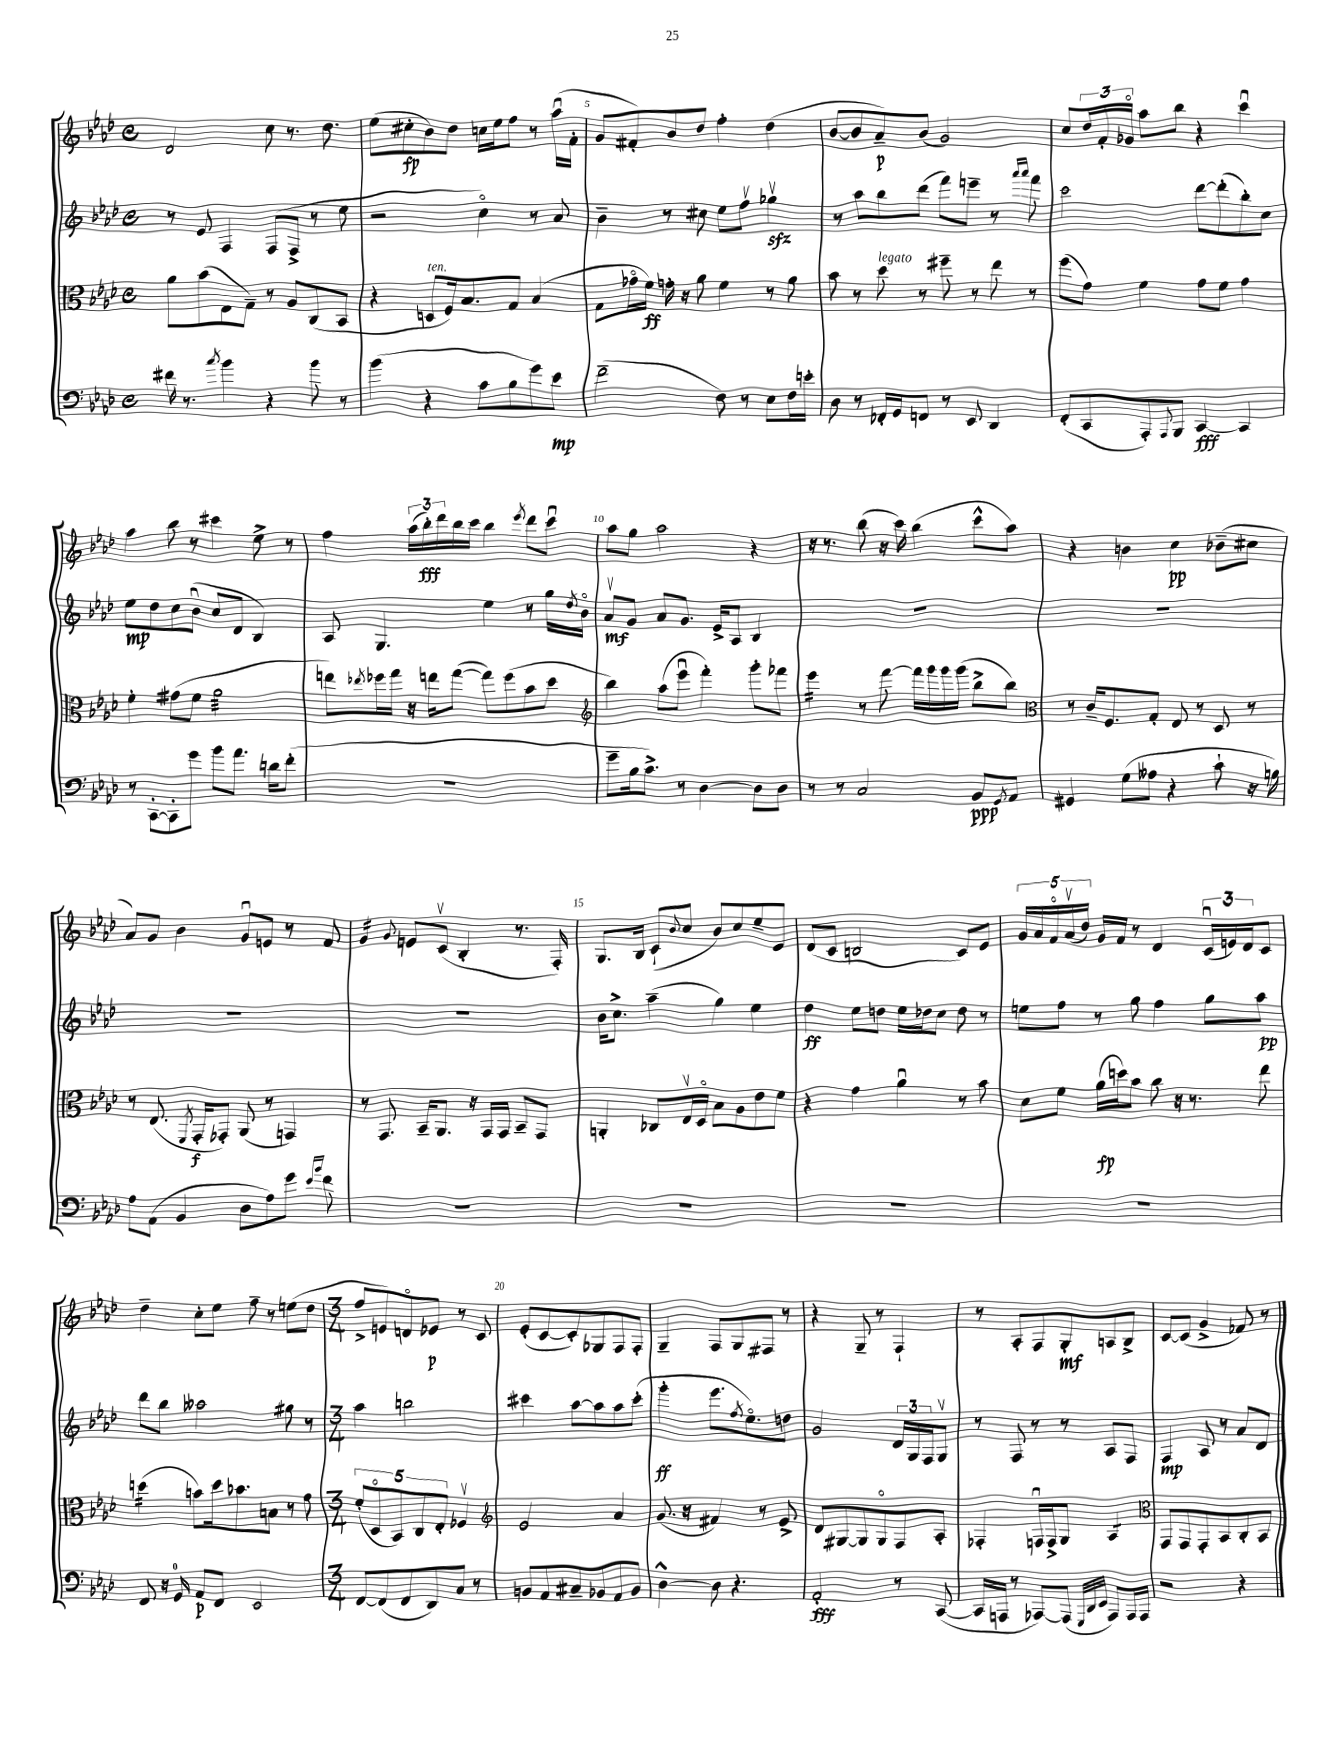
<<
\new StaffGroup <<
\new Staff = "s0" {
    \clef treble \key aes \major \defaultTimeSignature \time 4/4
    des'2 c''8 r8. des''8. |
    ees''8( cis''8-.\fp bes'8) des''8 c''16 ees''16 f''8 r8 aes''16\downbow( f'16-. |
    g'8 fis'8-.) bes'8 des''8 f''4-. des''4( |
    bes'8~ bes'8 aes'8--\p) bes'8( g'2) |
    c''8 \tuplet 3/2 { des''16 f'16-. ges'16\flageolet } aes''8 bes''8 r4 c'''4\downbow |
    aes''4 bes''8 r8 cis'''4 ees''8-> r8 |
    f''4 \tuplet 3/2 { aes''16( bes''16-.\fff) des'''16 } bes''16 c'''16 bes''4 \acciaccatura { ees'''8 } des'''8 c'''8\downbow |
    aes''8 g''8 aes''2 r4 |
    r16 r8. bes''8( r16 c'''16) bes''4( c'''8-^ aes''8) |
    r4 b'4 c''4\pp bes'8--( cis''8 |
    aes'8) g'8 bes'4 g'8\downbow e'8 r8 f'8 |
    g'4:16 \appoggiatura { g'8 } e'8 c'8\upbow( bes4-. r8. f16-.) |
    g8. bes16 c'8-!( \appoggiatura { bes'8 } c''8 bes'8) c''8 ees''8-- ees'8 |
    des'8( c'8 b2 c'8) ees'8 |
    \tuplet 5/4 { g'16 aes'16 f'16\flageolet aes'16\upbow( des''16) } g'16 f'16 r8 des'4 \tuplet 3/2 { c'16\downbow( e'16) des'16 } c'8 |
    des''4-- c''8-. ees''8 f''8-- r8 e''8( des''8 |
    \numericTimeSignature \time 3/4 f''8-> e'8) d'8\flageolet ees'8\p r8 c'8 |
    ees'8-.( c'8~ c'8-.) ges8 f8 f8-. |
    g4-- f8 g8 fis8 r8 |
    r4 g8-- r8 f4-! |
    r8 aes8-. f8 g8-.\mf a8 bes8-> |
    c'8~ c'8( g'4-> fes'8) r8 \bar "|." |
}
\new Staff = "s1" {
    \clef treble \key aes \major \defaultTimeSignature \time 4/4
    r8 ees'8 f4 f8( f8-> r8 ees''8 |
    r2 c''4\flageolet) r8 aes'8 |
    bes'4-- r8 cis''8 ees''8 f''8\upbow ges''4\upbow\sfz |
    r8 aes''8 bes''8 des'''8( f'''8) e'''8-- r8 \grace { aes'''16 aes'''16 } f'''8 |
    c'''2 des'''8~ des'''8-.( bes''8-.) c''8 |
    ees''8\mp des''8 c''8 bes'8\downbow( c''8 des'8 bes4) |
    aes8 g4. ees''4 r8 g''16 \acciaccatura { des''8 } bes'16\flageolet |
    aes'8\upbow\mf g'8 aes'8 g'8. ees'16-> aes8 bes4 |
    R1 |
    R1 |
    R1 |
    R1 |
    bes'16 c''8.-> aes''4--( g''4) ees''4 |
    des''4\ff ees''8 d''8 ees''16 des''16 c''8 des''8 r8 |
    e''8 f''8 r8 g''8 f''4 g''8 aes''8\pp |
    des'''8 bes''8 aeses''2 gis''8 r8 |
    \numericTimeSignature \time 3/4 aes''4 b''2 |
    cis'''4 aes''8~ aes''8 aes''8 cis'''8-.( |
    g'''4-.\ff ees'''8. \acciaccatura { f''8 } ees''8.\flageolet) d''8 |
    g'2 \tuplet 3/2 { des'16 g16 f16 } g8\upbow |
    r8 f8 r8 r8 aes8 f8 |
    f4\mp aes8 r8 aes'8 des'8 \bar "|." |
}
\new Staff = "s2" {
    \clef alto \key aes \major \defaultTimeSignature \time 4/4
    aes'8 bes'8( ees8 g8--) r8 aes8 c8( bes,8 |
    r4 d8^\markup { \italic "ten." } f16) bes8. g8 bes4( |
    g8 ges'16\flageolet f'16\ff) g'16-. r16 aes'8 f'4 r8 aes'8 |
    bes'8 r8 des''8^\markup { \italic "legato" } r8 fis''8-- r8 ees''8 r8 |
    f''8( g'8) f'4 g'8 f'8 g'4 |
    f'4-. gis'8( f'8 aes'2:32 |
    e''8) \acciaccatura { ees''8 } fes''16 g''16 r16 e''16 g''8~( g''8) fes''8( bes'8 des''8 |
    \clef treble bes''4) aes''8( ees'''8\downbow f'''4-.) g'''8-. fes'''8 |
    ees'''4:16 r8 f'''8~ f'''16 g'''16 g'''16 g'''16( bes''8-> bes''8) |
    \clef alto r8 c'16-- f8. g8-. ees8 r8 des8 r8 |
    r8 ees8.( \acciaccatura { f,8 } g,16-.\f ges,8-.) aes,8( r8 g,4) |
    r8 g,8. bes,16-- aes,8. r16 g,16 g,16 bes,8-- g,8 |
    a,4-. ces8 ees16\upbow des16\flageolet bes8 aes8 ees'8 f'8 |
    r4 g'4 aes'4\downbow r8 bes'8 |
    des'8 f'8 aes'16\fp( d''16) bes'8 c''8 r16 r8. ees''8 |
    d''4:16( b'8) d''16 bes'8. b8 r8 g'8 |
    \numericTimeSignature \time 3/4 \tuplet 5/4 { f'8-.( des8\flageolet bes,8) c8 ees8-. } fes4\upbow |
    \clef treble ees'2 aes'4 |
    g'8.( r16 fis'4) r8 ees'8-> |
    des'8 gis8~ gis8 gis8\flageolet f8 aes8-. |
    fes4-. f16\downbow f16-> g8 aes4:8 |
    \clef alto g,8 g,8 g,8-. bes,8 c8-. bes,8 \bar "|." |
}
\new Staff = "s3" {
    \clef bass \key aes \major \defaultTimeSignature \time 4/4
    fis'16 r8. \acciaccatura { c''8 } bes'4 r4 bes'8 r8 |
    bes'4( r4 c'8 bes8 g'8) ees'8\mp |
    f'2--( f8) r8 ees8 f16 e'16-. |
    des8 r8 fes,16-. g,16 f,8 r8 ees,8 des,4 |
    f,8-.( c,8 aes,,8-.) \appoggiatura { aes,,8 } bes,,8 c,4~\fff c,4 |
    r8 c,8~-. c,8-. g'8 bes'8 aes'8. d'16 f'8-.( |
    R1 |
    g'8-- bes16 c'8.->) r8 des4~ des8 des8 |
    r8 r8 c2 bes,8\ppp \acciaccatura { g,8 } aes,8 |
    gis,4 g8( aeses8 r4 c'8-! r16 b16) |
    aes8 aes,8( bes,4 des8 aes8) g'8 \grace { ees'16 bes'16 } f'8 |
    R1 |
    R1 |
    R1 |
    R1 |
    f,8 r16 g,16-0 aes,8\p f,8 ees,2 |
    \numericTimeSignature \time 3/4 f,8~ f,8( f,8 des,8) c8 r8 |
    b,8 aes,8 cis8-- bes,8 aes,8 bes,8 |
    des4~-^ des8 r4. |
    aes,2-.\fff r8 c,8~( |
    c,16 a,,16 r8 aes,,8~) aes,,8( \grace { g,,32 des,32 ees,32 } aes,,8) aes,,16 aes,,16 |
    r2 r4 \bar "|." |
}
>>
>>
\layout { \context { \Score currentBarNumber = #3 \override BarNumber.break-visibility = ##(#f #t #t) barNumberVisibility = #(every-nth-bar-number-visible 5) } }
